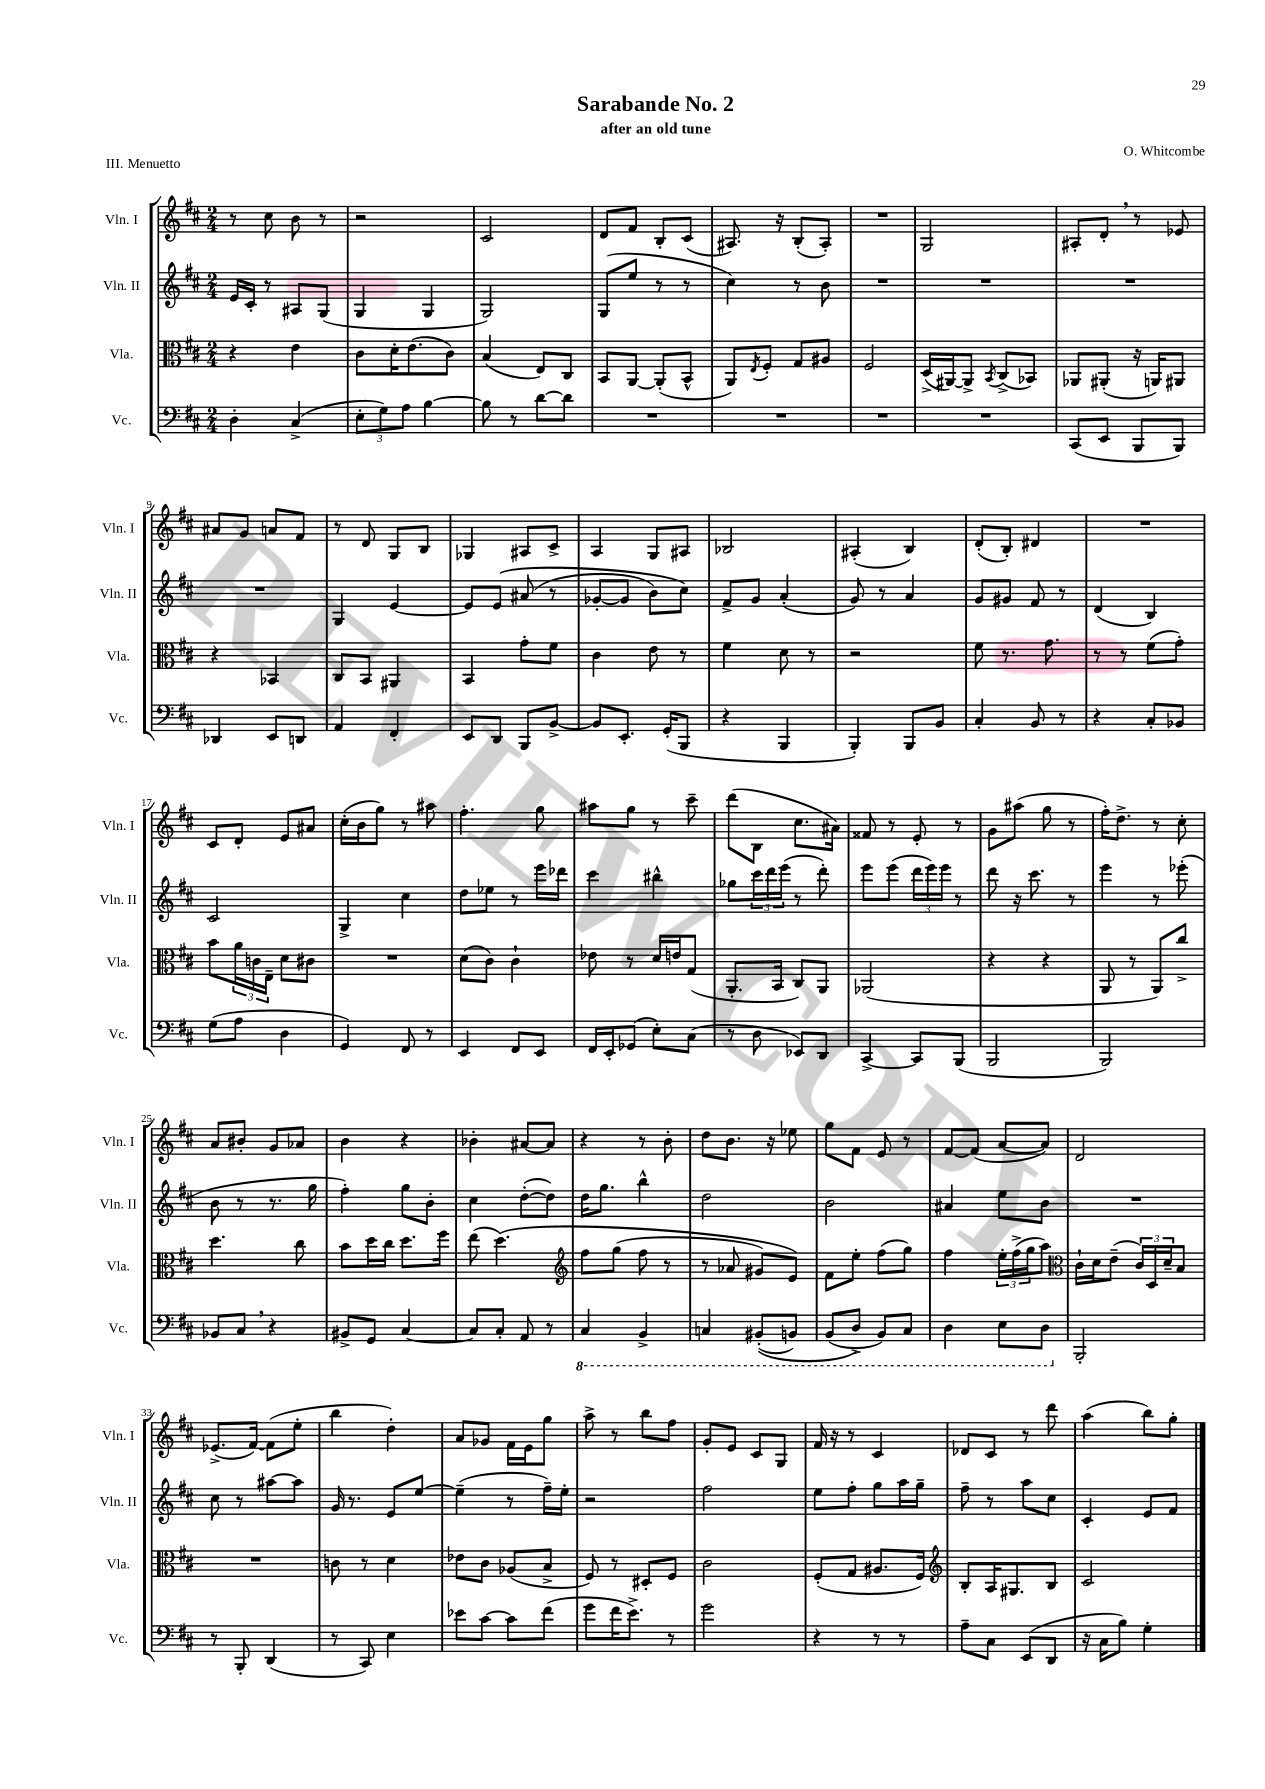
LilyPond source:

\header { title = "Sarabande No. 2" composer = "O. Whitcombe" subtitle = "after an old tune" piece = "III. Menuetto" }
<<
\new StaffGroup <<
\new Staff = "s0" \with { instrumentName = "Vln. I" shortInstrumentName = "Vln. I" } {
    \clef treble \key d \major \numericTimeSignature \time 2/4
    r8 cis''8 b'8 r8 |
    r2 |
    cis'2 |
    d'8 fis'8 b8-. cis'8( |
    ais8.) r16 b8-.( ais8-.) |
    R2 |
    g2 |
    ais8-. d'8-. \breathe r8 ees'8 |
    ais'8 g'8 a'8 fis'8 |
    r8 d'8 g8 b8 |
    ges4 ais8 cis'8-> |
    a4 g8 ais8 |
    bes2 |
    ais4-.( b4) |
    d'8-.( b8-.) dis'4 |
    R2 |
    cis'8 d'8-. e'8 ais'8 |
    cis''16-.( b'16 g''8) r8 ais''8 |
    fis''4.-. g''8 |
    ais''8 g''8 r8 cis'''8-- |
    d'''8( b8 cis''8. ais'16) |
    fisis'8 r8 e'8-. r8 |
    g'8 ais''8( g''8 r8 |
    fis''16-.) d''8.-> r8 cis''8-. |
    a'8 bis'8-. g'8 aes'8 |
    b'4 r4 |
    bes'4-. ais'8~ ais'8 |
    r4 r8 b'8-. |
    d''8 b'8. r16 ees''8 |
    g''8 fis'8 e'8 r8 |
    fis'8~ fis'8( a'8~ a'8) |
    d'2 |
    ees'8.->( fis'16~) fis'8( e''8-. |
    b''4 d''4-.) |
    a'8 ges'8 fis'16 e'16 g''8 |
    a''8-> r8 b''8 fis''8 |
    g'8-. e'8 cis'8 g8 |
    fis'16 r16 r8 cis'4 |
    des'8 cis'8 r8 d'''8 |
    a''4( b''8) g''8-. \bar "|." |
}
\new Staff = "s1" \with { instrumentName = "Vln. II" shortInstrumentName = "Vln. II" } {
    \clef treble \key d \major \numericTimeSignature \time 2/4
    e'16 cis'16-. r8 ais8 g8( |
    g4 g4 |
    g2) |
    g8( e''8 r8 r8 |
    cis''4) r8 b'8 |
    R2 |
    R2 |
    R2 |
    R2 |
    g4 e'4~ |
    e'8 e'8\( ais'8( r8 |
    ges'8~-. ges'8 b'8) cis''8\) |
    fis'8-> g'8 a'4-.( |
    g'8) r8 a'4 |
    g'8 gis'8 fis'8 r8 |
    d'4( b4) |
    cis'2 |
    g4-> cis''4 |
    d''8 ees''8 r8 e'''16 des'''16 |
    cis'''4 bis''4-^ |
    ges''8 \tuplet 3/2 { cis'''16 d'''16 e'''16( } r8 d'''8-.) |
    e'''8 e'''8( \tuplet 3/2 { d'''16 e'''16) e'''16 } r8 |
    d'''8 r16 cis'''8. r8 |
    e'''4 r8 ees'''8-.( |
    b'8 r8 r8. g''16 |
    fis''4-.) g''8 b'8-. |
    cis''4 d''8~-.( d''8) |
    d''16 g''8. b''4-^ |
    d''2 |
    b'2 |
    ais'4 e''8 b'8 |
    R2 |
    cis''8 r8 ais''8~ ais''8 |
    g'16 r8. e'8 e''8~ |
    e''4--( r8 fis''16--) e''16-. |
    r2 |
    fis''2 |
    e''8 fis''8-. g''8 a''16 g''16-- |
    fis''8-- r8 a''8 cis''8 |
    cis'4-. e'8 fis'8 \bar "|." |
}
\new Staff = "s2" \with { instrumentName = "Vla." shortInstrumentName = "Vla." } {
    \clef alto \key d \major \numericTimeSignature \time 2/4
    r4 e'4 |
    cis'8 d'16-. e'8.( cis'8) |
    b4( e8) cis8 |
    b,8 a,8~ a,8-.( b,8-^ |
    a,8) \acciaccatura { e8 } fis8-. g8 ais8 |
    fis2 |
    d16->( ais,16~) ais,8-> \acciaccatura { b,8 } cis8->( bes,8) |
    aes,8 ais,8-.( r16 a,16) ais,8 |
    r4 bes,4 |
    cis8 b,8 ais,4 |
    b,4 g'8-. fis'8 |
    cis'4 e'8 r8 |
    fis'4 d'8 r8 |
    r2 |
    fis'8 r8. g'8. |
    r8 r8 fis'8( g'8-.) |
    b'8 \tuplet 3/2 { a'16 c'16 e16-- } d'8 cis'8 |
    R2 |
    d'8( cis'8) cis'4-! |
    ees'8 r8 d'16 e'16 g8( |
    a,8.-. b,16 cis8) a,8 |
    aes,2( |
    r4 r4 |
    a,8 r8 a,8) cis''8-> |
    d''4. cis''8 |
    b'8 d''16 cis''16 d''8. fis''16 |
    e''8( d''4.)\( |
    \clef treble fis''8 g''8( fis''8 r8 |
    r8 aes'8 gis'8) e'8\) |
    fis'8 e''8-. fis''8( g''8) |
    fis''4 \tuplet 3/2 { e''16-. fis''16->( g''16 } a''8) |
    \clef alto cis'16-! d'16 e'8--( \tuplet 3/2 { cis'16) d16 d'16-- } b8 |
    R2 |
    c'8 r8 d'4 |
    ees'8 cis'8 aes8( b8-> |
    fis8) r8 dis8-. fis8 |
    cis'2 |
    fis8-.( g8 ais8. fis16) |
    \clef treble b8-. a16 gis8. b8 |
    cis'2 \bar "|." |
}
\new Staff = "s3" \with { instrumentName = "Vc." shortInstrumentName = "Vc." } {
    \clef bass \key d \major \numericTimeSignature \time 2/4
    d4-. cis4->( |
    \tuplet 3/2 { e8-. g8) a8 } b4~ |
    b8 r8 d'8~ d'8 |
    R2 |
    R2 |
    R2 |
    R2 |
    cis,8( e,8 b,,8 b,,8) |
    des,4 e,8 d,8 |
    a,4 fis,4-. |
    e,8 d,8 b,,8 b,8~-> |
    b,8 e,8.-. g,16-.( b,,8 |
    r4 b,,4 |
    b,,4-.) b,,8 b,8 |
    cis4-. b,8 r8 |
    r4 cis8-. bes,8 |
    g8( a8 d4 |
    g,4) fis,8 r8 |
    e,4 fis,8 e,8 |
    fis,16 e,16-. ges,8( e8-.) cis8( |
    r8 d8 ees,8) d,8 |
    cis,4~-> cis,8 b,,8( |
    b,,2 |
    b,,2) |
    bes,8 cis8 \breathe r4 |
    bis,8-> g,8 cis4~ |
    cis8 cis8-. a,8 r8 |
    \ottava #-1 cis,4 b,,4-> |
    c,4 bis,,8-.(\( b,,8) |
    b,,8( d,8->\) b,,8) cis,8 |
    d,4 e,8 d,8 \ottava #0 |
    b,,2-. |
    r8 b,,8-. d,4( |
    r8 cis,8) e4 |
    ees'8 cis'8~ cis'8 fis'8( |
    g'8 fis'16 e'8.->) r8 |
    g'2 |
    r4 r8 r8 |
    a8-- cis8 e,8( d,8 |
    r16 cis16 b8) g4-. \bar "|." |
}
>>
>>
